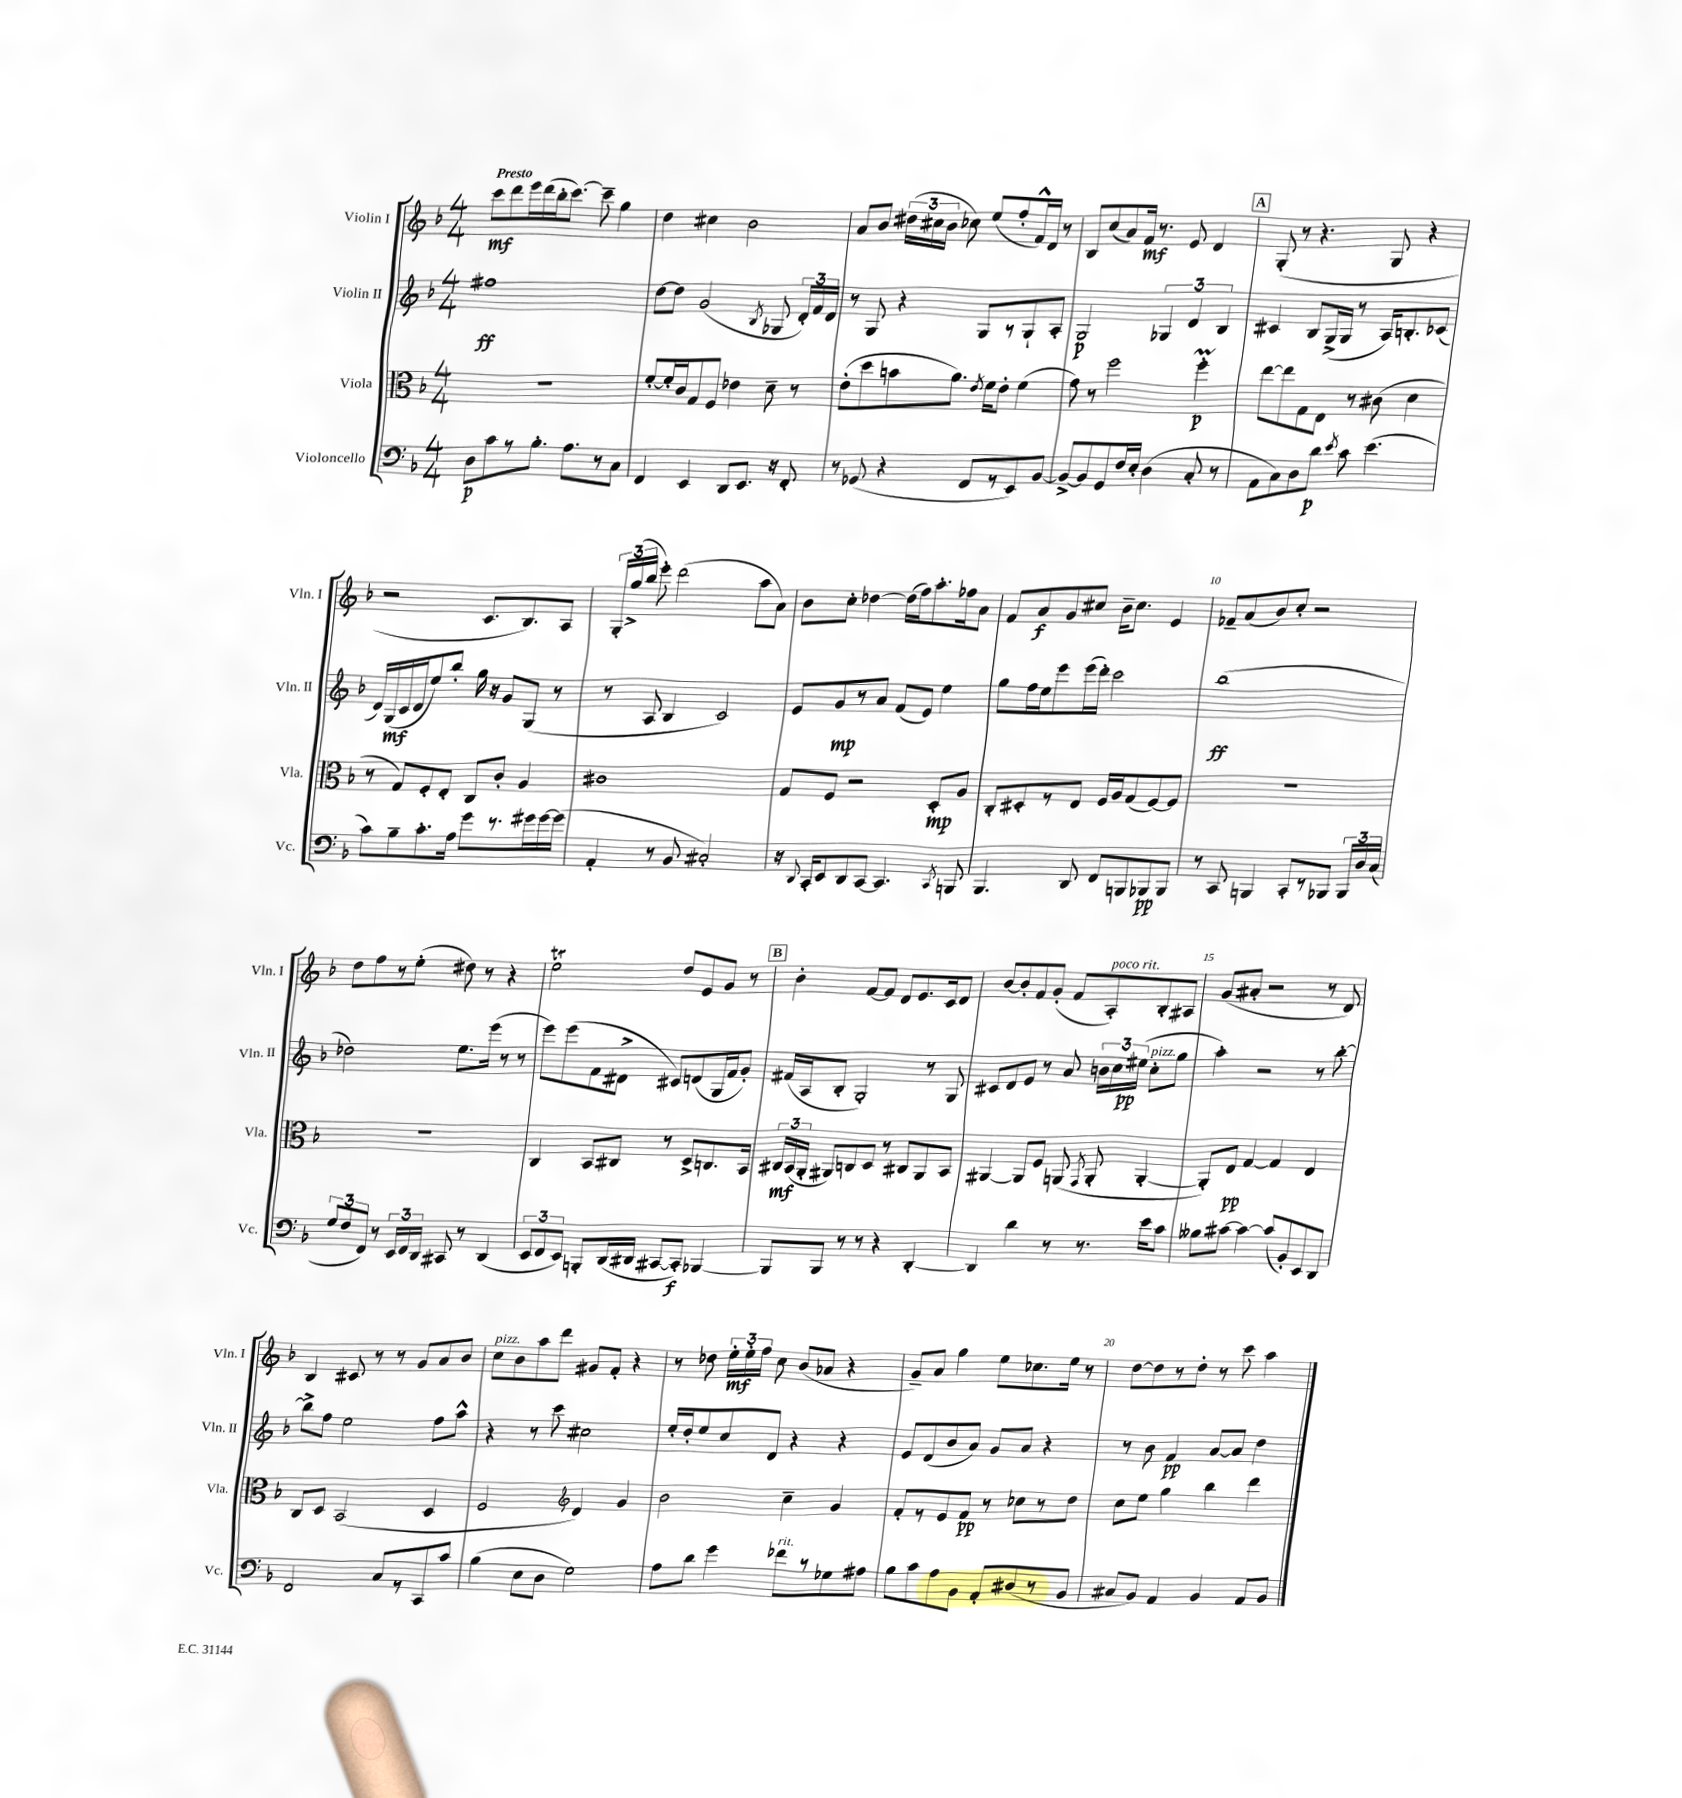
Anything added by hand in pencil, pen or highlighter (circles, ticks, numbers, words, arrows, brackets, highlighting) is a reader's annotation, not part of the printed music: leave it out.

**kern	**kern	**kern	**kern
*staff4	*staff3	*staff2	*staff1
*clefF4	*clefC3	*clefG2	*clefG2
*k[b-]	*k[b-]	*k[b-]	*k[b-]
*M4/4	*M4/4	*M4/4	*M4/4
8D	1r	1ff#	8ccc
8c	.	.	8ddd
8r	.	.	16eee
.	.	.	(16ddd
8.B-'	.	.	16bb-'
.	.	.	[8.ccc)
8.A	.	.	.
.	.	.	8ccc~]
8r	.	.	4gg
8C	.	.	.
=	=	=	=
4FF	[8f'	[8dd	4dd
.	16f']	8dd]	.
.	16c	.	.
4EE	8G	(2g	4cc#
.	8F	.	.
8DD	4e-	.	2b-
8.EE	.	.	.
.	.	8qB-	.
.	8d~	8G-	.
16r	.	.	.
8FF'	8r	24d')	.
.	.	24f	.
.	.	24d	.
=	=	=	=
8r	(8e'	8r	8a
(8GG-	8dd	8G	8b-
4r	8b	4r	(24dd#
.	.	.	24cc#
.	.	.	24b-
.	8.a)	.	8cc-)
8FF	.	8G	(8ee
.	8qe	.	.
.	16f	.	.
8r	8e'	8r	8ff'
8EE)	(4f	8G`	16f^^)
.	.	.	16d
[8BB-	.	8A'	8r
=	=	=	=
8BB-^_	8g)	2G	8B-
8BB-]	8r	.	(8cc
8GG	2ff	.	8a)
16F	.	.	16f
16E'	.	.	8.r
(4D	.	6G-	.
.	.	.	8e
.	.	6d	.
8C'	4ff'	.	4d
.	.	6B-	.
8r	.	.	.
=	=	=	=
8AA	[8ee	4c#	(8G'
8C)	8ee]	.	8r
8D	8G	8B-	4.r
8d	8E	(16G^	.
.	.	16G	.
8qe	.	.	.
8c	8r	8r	.
(4.e	(8c#	16A)	8G
.	.	8.B'	.
.	4d	.	4r
.	.	(8c-	.
=	=	=	=
8c)	8r	16d)	2r
.	.	(16G	.
8B-~	8G)	16c	.
.	.	16d	.
8.c'	8F'	8ee)	.
.	8E'	8bb-'	.
16A	.	.	.
8g	8C	16gg	8.c
.	.	16r	.
8.r	8c'	8g	.
.	.	.	8.B-)
.	4A	(8G	.
16g#	.	.	.
[16g#	.	8r	8A
(16g#]	.	.	.
=	=	=	=
4AA'	1c#	8r	24G'
.	.	.	(24gg^
.	.	.	24bb-
.	.	8A	8eee')
8r	.	4B-	(2ddd
8BB-	.	.	.
2C#')	.	2c)	.
.	.	.	8aa
.	.	.	8a)
=	=	=	=
16r	8G	8e	8b-
8qqDD	.	.	.
16CC'	.	.	.
8EE	8F	8g	8cc'
8DD	2r	8r	[4dd-
[8CC	.	8a	.
4.CC]	.	(8f	(16dd-]
.	.	.	16ff)
.	.	8e)	8.aa'
.	8D'	4ee	.
.	.	.	16ff-
8qCC	.	.	.
8BBB	8A	.	8a
=	=	=	=
4.BBB-	8C'	8gg	8f
.	8D#'	16ff	8a
.	.	16ee	.
.	8r	8eee	8g
8DD	8E	(16eee	8cc#
.	.	16ddd')	.
8FF	16F	2ccc	16b-~
.	16A	.	8.cc#
8BBB	(8G	.	.
8BBB-	[8F)	.	4e
8BBB-	8F]	.	.
=	=	=	=
8r	1r	(1bb-	8f-~
8CC	.	.	(8a
4BBB	.	.	8b-)
.	.	.	8cc'
8CC'	.	.	2r
8r	.	.	.
8BBB-	.	.	.
24BBB-	.	.	.
24D	.	.	.
(24C	.	.	.
=	=	=	=
12G	1r	2dd-)	8dd
12F	.	.	.
.	.	.	8ff
12FF)	.	.	.
8r	.	.	8r
24EE	.	.	(8ee'
24FF	.	.	.
24DD	.	.	.
8CC#	.	8.ee	8dd#)
8r	.	.	8r
.	.	(16eee	.
(4DD	.	8r	4r
.	.	8r	.
=	=	=	=
12EE	4C	8eee)	2ee
12FF	.	.	.
.	.	(8eee	.
12EE)	.	.	.
8BBB'	8BB-	8f	.
(16DD	8C#	8d#^	.
16DD#	.	.	.
[8CC#	8r	8c#)	8dd
8CC#'])	8D^	(8d	8e
[4BBB-	8.C	16G	8g
.	.	16f	.
.	.	8g')	8r
.	16BB-	.	.
=	=	=	=
8BBB-]	24C#	(16f#	4b-'
.	(24BB-	.	.
.	.	16A	.
.	24AA'	.	.
8BBB-	8AA#)	8B-'	.
8r	8C	2G')	[8f
8r	8D	.	8f]
4r	8r	.	8d
.	8C#	.	8.e
[4DD'	8AA#	8r	.
.	.	.	16c
.	8BB-	8G	8d
=	=	=	=
4DD]	[4AA#	8c#	[8b-
.	.	8d	8b-']
4d	8AA#]	8e	8f
.	8F	8r	(8g'
8r	(8AA	8a	8f
.	8qGG	.	.
8.r	8AA'	24b	8A')
.	.	24cc	.
.	.	(24ee#	.
.	[4AA'	8cc'	8B-'
16e	.	.	.
8c	.	8gg	8A#
=	=	=	=
8B--	8AA'])	4aa')	(8g
[8c#	8E	.	8a#'
4c#_	[4G	2r	2r
(8c#]	4G]	.	.
8BB-')	.	.	.
8EE	4E	8r	8r
8DD	.	[8bb-'	8d)
=	=	=	=
2FF	8C	8bb-^]	4B-
.	8D	8ff	.
.	(2BB-	2ee	8c#
.	.	.	8r
8C	.	.	8r
8r	.	.	8g
8CC	4D	8ff	8a
8c	.	8aa^^	8b-
=	=	=	=
(4B-	2F	4r	8cc
.	.	.	8b-
8E	.	8r	8aa
8D	.	8ccc	8ddd
*	*clefG2	*	*
2G)	4d)	2cc#	8g#
.	.	.	8f'
.	4g	.	4r
=	=	=	=
8A	2b-	16ee'	8r
.	.	16dd'	.
8d	.	8ee	8dd-
4g	.	8cc	24ee'
.	.	.	24ee'
.	.	.	24ff
.	.	8d	8cc
8f-	4cc~	4r	(8b-
8r	.	.	8a-
8G-	4g	4r	4r
8A#	.	.	.
=	=	=	=
8B-	8f'	8e	8g~)
8c	8r	(8d	8a
8A	8e	8b-	4gg
8BB-	8f	8a)	.
8AA'	8r	8g	8ee
(8D#	8cc-	8a	8.cc-
8r	8r	4r	.
.	.	.	16ee
8BB-	8dd	.	8r
=	=	=	=
8C#	8cc	8r	[8dd
8BB-)	8ee	8b-	8dd]
4AA	4gg	4f	8r
.	.	.	8dd'
4BB-	4bb-	[8a	8r
.	.	8a]	8ccc
8AA	4ddd	4dd	4aa
8BB-	.	.	.
==	==	==	==
*-	*-	*-	*-
